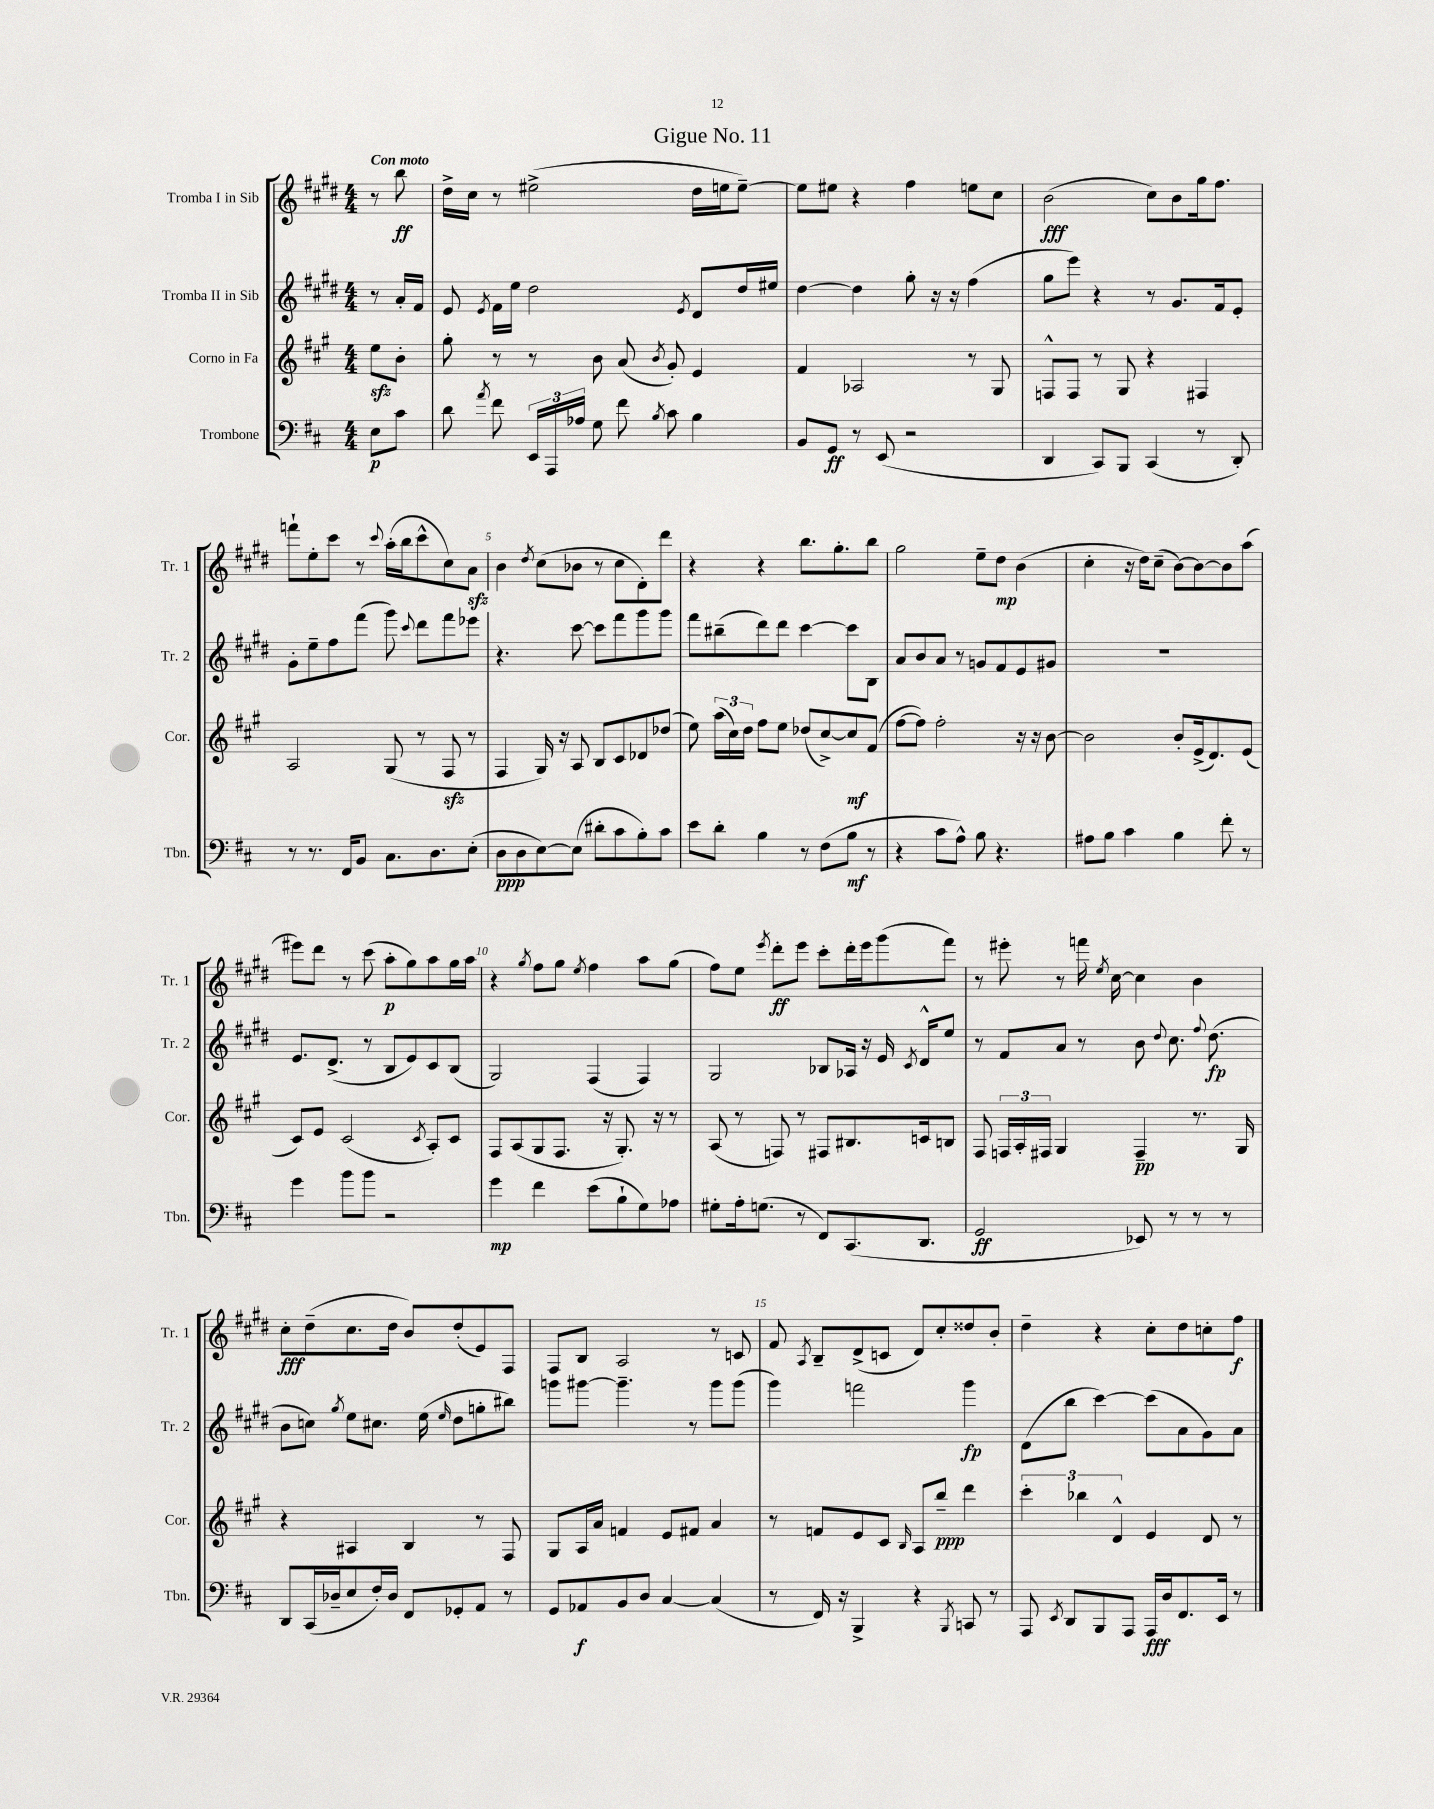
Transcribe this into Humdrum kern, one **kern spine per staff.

**kern	**kern	**kern	**kern
*staff4	*staff3	*staff2	*staff1
*clefF4	*clefG2	*clefG2	*clefG2
*k[f#c#]	*k[f#c#g#]	*k[f#c#g#d#]	*k[f#c#g#d#]
*M4/4	*M4/4	*M4/4	*M4/4
8E	8ee	8r	8r
8c#	8b'	16a'	8bb
.	.	16f#	.
=	=	=	=
8d	8gg#'	8e	16dd#^
.	.	.	16cc#
8qa	.	8qe	.
8f#	8r	16f#	8r
.	.	16ee	.
24EE	8r	2dd#	(2ee#^
24AAA	.	.	.
24A-	.	.	.
8G	8b	.	.
8f#	(8a	.	.
8qB	8qb	.	.
8c#	8g#')	.	.
.	.	8qe	.
4B	4e	8d#	16dd#
.	.	.	16ee
.	.	16dd#	[8ee~)
.	.	16ee#	.
=	=	=	=
8BB	4f#	[4dd#	8ee]
8GG	.	.	8ee#
8r	2A-	4dd#]	4r
(8EE	.	.	.
2r	.	8gg#'	4ff#
.	.	16r	.
.	.	16r	.
.	8r	(4ff#	8ee
.	8G#	.	8cc#
=	=	=	=
4DD	8F^^	8gg#	(2b
.	8F	8eee)	.
8CC#)	8r	4r	.
8BBB	8G#	.	.
(4CC#	4r	8r	8cc#)
.	.	8.g#	8b
8r	4F#	.	16gg#
.	.	16f#	8.ff#
8DD')	.	8e'	.
=	=	=	=
8r	2A	8g#'	8fff`
8.r	.	8ee~	8ee'
.	.	8ff#	8ccc#
16FF#	.	.	.
8BB	.	(8fff#	8r
.	.	.	8qqccc#
8.C#	(8G#	8ggg#)	(16aa'
.	.	.	16bb
.	.	8qqccc#	.
.	8r	8ddd#	8ccc#^^
8.D	.	.	.
.	8F#	8fff#	8cc#)
(8E'	8r	8eee-	8a
=	=	=	=
8D	4F#	4.r	4b
8D	.	.	.
.	.	.	8qdd#
[8E)	16G#)	.	(8cc#
.	16r	.	.
(8E]	8A	[8ccc#	8b-
8d#'	8B	8ccc#]	8r
8c#	8c#	8fff#	8cc#
8B')	8d-	8ggg#	8d#')
8c#	(8dd-	8ggg#	8ddd#
=	=	=	=
8e	8ee)	8fff#	4r
8d'	(24aa	(8bb#~	.
.	24cc#)	.	.
.	24dd	.	.
4B	8ff#	8ddd#)	4r
.	8ee	8ddd#	.
8r	(8dd-	[4ccc#	8.bb
(8F#	[8cc#^)	.	.
.	.	.	8.gg#'
8B	8cc#]	8ccc#]	.
8r	(8f#	8B	8bb
=	=	=	=
4r	[8ff#	8a	2gg#
.	8ff#])	8b	.
8c#	2ff#'	8a	.
8A^^)	.	8r	.
8B	.	8g	8ee~
4.r	.	8f#	8dd#
.	16r	8e	(4b
.	16r	.	.
.	[8b	8g#	.
=	=	=	=
8A#	2b]	1r	4cc#'
8B	.	.	.
4c#	.	.	16r
.	.	.	16dd#)
.	.	.	(8cc#~
4B	8b'	.	[8b)
.	(16e^	.	8b_
.	8.d)	.	.
8f#'	.	.	8b]
8r	(8e	.	(8aa
=	=	=	=
4g	8c#)	8.e	8eee#)
.	8e	.	8ddd#
.	.	(8.d#^	.
8b	(2c#	.	8r
8b	.	8r	(8ccc#
2r	.	8B	8aa'
.	.	8e)	8gg#)
.	8qc#	.	.
.	8A')	8c#	8aa
.	8c#	(8B	16gg#
.	.	.	16aa
=	=	=	=
4g	8F#	2G#)	4r
.	(8A	.	.
.	.	.	8qgg#
4f#	8G#	.	8ff#
.	8.F#	.	8gg#
.	.	.	8qee
(8e	.	(4F#	4ff#
.	16r	.	.
8B`	8.G#')	.	.
8G)	.	4F#)	8aa
.	16r	.	.
8A-	8r	.	(8gg#
=	=	=	=
8G#'	(8A	2G#	8ff#)
16A'	8r	.	8ee
(8.G	.	.	.
.	.	.	8qeee
.	8F)	.	8ddd#'
8r	8r	.	8eee
8FF#)	8F#	8B-	8ccc#'
(8.CC#	8.B#	16A-	16ddd#'
.	.	16r	16eee
.	.	16e	(8ggg#
.	.	8qc#	.
8.DD	16c	16d#^^	.
.	8B	8ee	8fff#)
=	=	=	=
2GG	8F#	8r	8r
.	24F	8f#	8eee#'
.	24A'	.	.
.	24F#	.	.
.	4G#	8a	8r
.	.	8r	16fff
.	.	.	8qee
.	.	.	[16cc#
8EE-)	4F#~	8b	4cc#]
.	.	8qqdd#	.
8r	.	8.cc#	.
8r	8.r	.	4b
.	.	8qqff#	.
.	.	(8.dd#	.
8r	.	.	.
.	16G#	.	.
=	=	=	=
8DD	4r	8b	8cc#'
(16CC#	.	8cc)	(8dd#~
16D-~	.	.	.
.	.	8qgg#	.
8E	4A#	8ee	8.cc#
16F#')	.	8.cc#	.
16D-	.	.	16dd#
8FF#	4B	.	8b)
.	.	(16ee	.
.	.	16qqee	.
8GG-'	.	8dd#	(8dd#'
8AA	8r	8gg'	8e)
8r	8F#	8bb#)	8F#
=	=	=	=
8GG	8G#	8ggg	8F#
8AA-	16A	[8ggg#	8B
.	16a	.	.
8BB	4f	4.ggg#~]	2A
8D	.	.	.
[4C#	8e	.	.
.	8f#	8r	.
(4C#]	4a	8ggg#	8r
.	.	(8ggg#	8c
=	=	=	=
8r	8r	4ggg#)	8f#
.	.	.	8qA
16FF#)	8f	.	8B~
16r	.	.	.
4BBB^	8e	2fff	(8d#^
.	8c#	.	8c
.	16qqB	.	.
4r	8A	.	8d#)
.	8bb~	.	8cc#'
8qBBB	.	.	.
8CC	4ddd	4ggg#	8dd##
8r	.	.	8b'
=	=	=	=
8AAA	6ccc#'	(8d#	4dd#~
8qEE	.	.	.
8DD	.	8bb	.
.	6bb-	.	.
8BBB	.	[4ccc#)	4r
.	6d^^	.	.
8AAA	.	.	.
16AAA	4e	(8ccc#]	8cc#'
16D	.	.	.
8.FF#	.	8a	8dd#
.	8d	8g#)	8cc'
16EE	.	.	.
8r	8r	8a	8ff#
==	==	==	==
*-	*-	*-	*-
